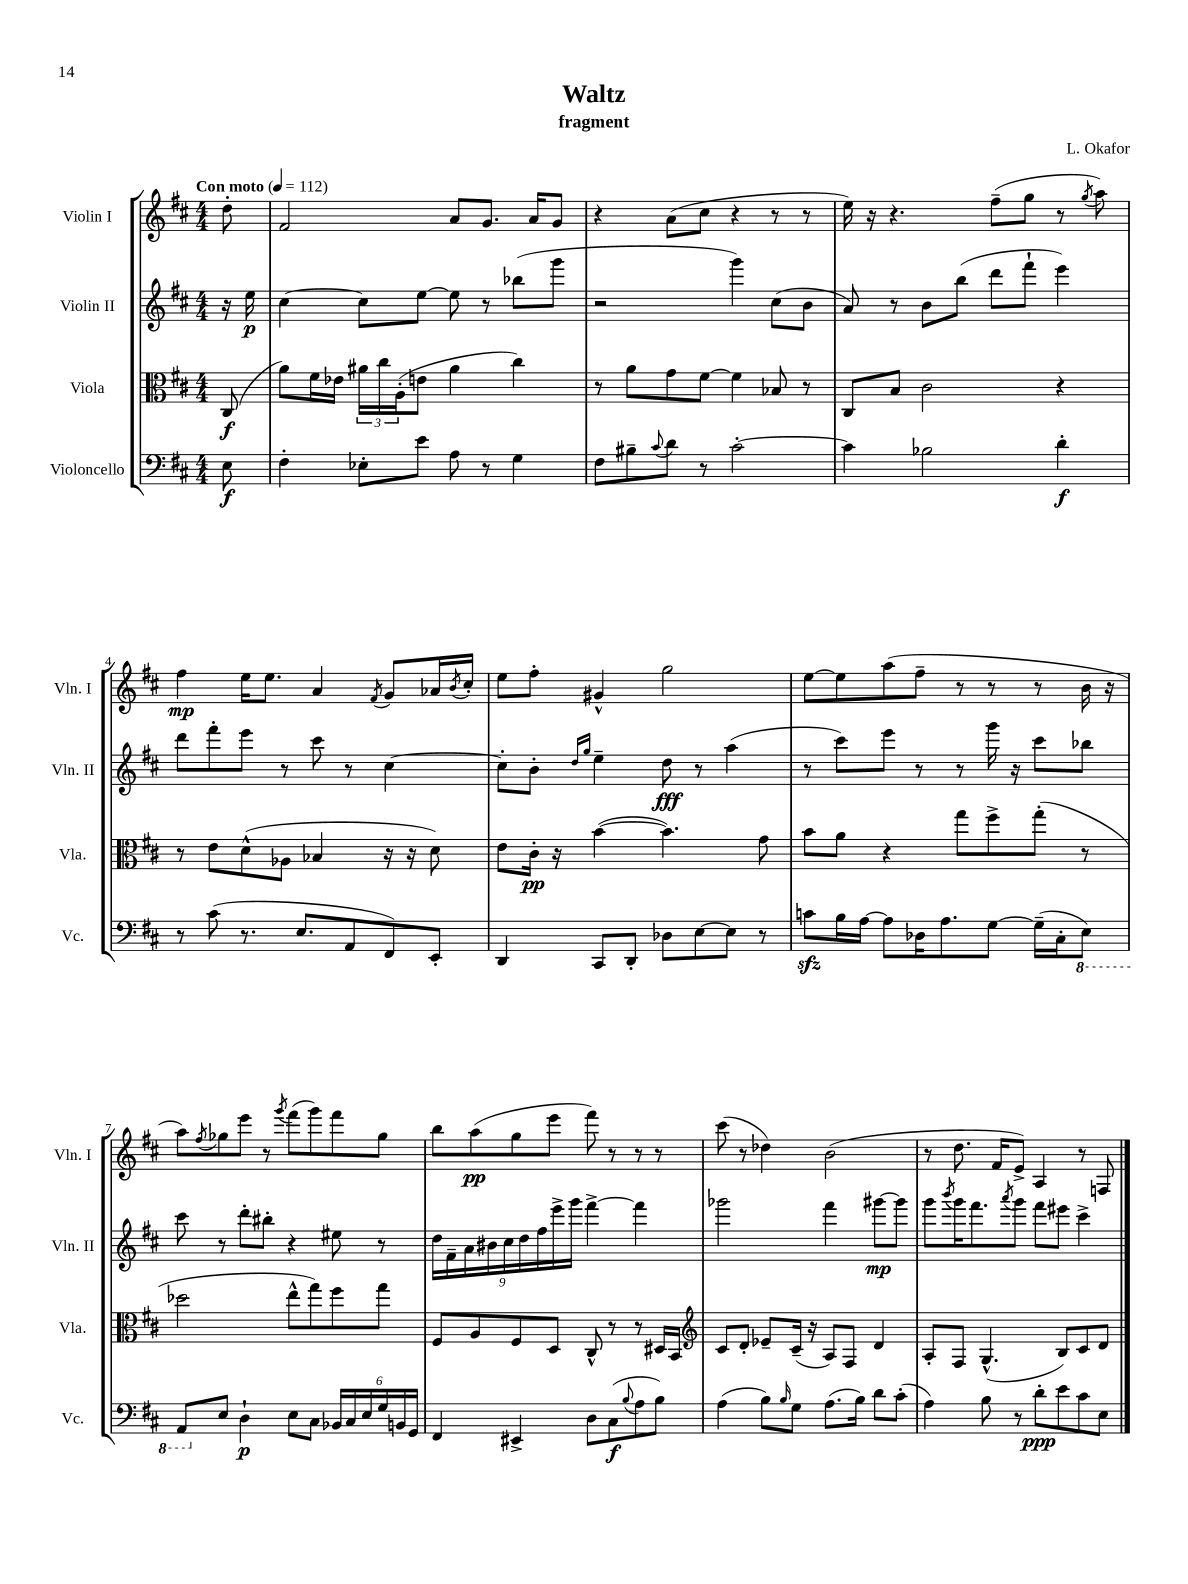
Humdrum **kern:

**kern	**dynam	**kern	**dynam	**kern	**dynam	**kern	**dynam
*part4	*part4	*part3	*part3	*part2	*part2	*part1	*part1
*staff4	*staff4	*staff3	*staff3	*staff2	*staff2	*staff1	*staff1
*I"Violoncello	*	*I"Viola	*	*I"Violin II	*	*I"Violin I	*
*I'Vc.	*	*I'Vla.	*	*I'Vln. II	*	*I'Vln. I	*
*clefF4	*	*clefC3	*	*clefG2	*	*clefG2	*
*k[f#c#]	*	*k[f#c#]	*	*k[f#c#]	*	*k[f#c#]	*
*M4/4	*	*M4/4	*	*M4/4	*	*M4/4	*
*MM112	*	*MM112	*	*MM112	*	*MM112	*
=	=	=	=	=	=	=	=
!	!	!	!	!	!	!LO:TX:a:B:t=Con moto	!
8E\	f	(8C#/	f	16r	.	8dd'\	.
.	.	.	.	16ee\	p	.	.
=1	=1	=1	=1	=1	=1	=1	=1
4F#'\	.	8a\L)	.	[4cc#\	.	2f#/	.
.	.	16f#\L	.	.	.	.	.
.	.	16e-X\JJ	.	.	.	.	.
8E-X'\L	.	24a#X\LL	.	8cc#\L]	.	.	.
.	.	24cc#\	.	.	.	.	.
.	.	(24A'\J	.	.	.	.	.
8e\J	.	8en\J	.	[8ee\J	.	.	.
8A\	.	4a#\	.	8ee\]	.	8a/L	.
8r	.	.	.	8r	.	8.g/J	.
4G\	.	4cc#\)	.	(8bb-X\L	.	.	.
.	.	.	.	.	.	16a/KL	.
.	.	.	.	8ggg\J	.	8g/J	.
=2	=2	=2	=2	=2	=2	=2	=2
8F#\L	.	8r	.	2r	.	4r	.
8B#X~\	.	8a\L	.	.	.	.	.
8qqc#/	.	.	.	.	.	.	.
8d\J	.	8g\	.	.	.	(8a\L	.
8r	.	[8f#\J	.	.	.	8cc#\J	.
[2c#'\	.	4f#\]	.	4ggg\)	.	4r	.
.	.	8B-X/	.	(8cc#\L	.	8r	.
.	.	8r	.	8b\J	.	8r	.
=3	=3	=3	=3	=3	=3	=3	=3
4c#\]	.	8C#/L	.	8a/)	.	16ee\)	.
.	.	.	.	.	.	16r	.
.	.	8B/J	.	8r	.	4.r	.
2B-X\	.	2c#\	.	8b\L	.	.	.
.	.	.	.	(8bb\J	.	.	.
.	.	.	.	8ddd\L	.	(8ff#~\L	.
.	.	.	.	8fff#`\J	.	8gg\J	.
4d'\	f	4r	.	4eee\)	.	8r	.
.	.	.	.	.	.	8qgg/	.
.	.	.	.	.	.	8aa\)	.
!!LO:LB:g=z
=4	=4	=4	=4	=4	=4	=4	=4
8r	.	8r	.	8ddd\L	.	4ff#\	mp
(8c#\	.	8e\L	.	8fff#'\	.	.	.
8.r	.	(8d^^\	.	8eee\J	.	16ee\KL	.
.	.	.	.	.	.	8.ee\J	.
.	.	8A-X\J	.	8r	.	.	.
8.E/L	.	.	.	.	.	.	.
.	.	4B-X/	.	8ccc#\	.	4a/	.
8AA/	.	.	.	8r	.	.	.
.	.	.	.	.	.	8qf#/	.
8FF#/)	.	16r	.	[4cc#\	.	8g/L	.
.	.	16r	.	.	.	.	.
8EE'/J	.	8d\)	.	.	.	16a-X/L	.
.	.	.	.	.	.	8qb/	.
.	.	.	.	.	.	16cc#'/JJ	.
=5	=5	=5	=5	=5	=5	=5	=5
4DD/	.	8e\L	.	8cc#'\L]	.	8ee\L	.
.	.	16c#'\Jk	pp	8b'\J	.	8ff#'\J	.
.	.	16r	.	.	.	.	.
.	.	.	.	16qqdd/LL	.	.	.
.	.	.	.	16qqgg/JJ	.	.	.
8CC#/L	.	([4b\	.	4ee~\	.	4g#X^^/	.
8DD'/J	.	.	.	.	.	.	.
8D-X\L	.	4.b\])	.	8dd\	fff	2gg\	.
[8E\	.	.	.	8r	.	.	.
8E\J]	.	.	.	(4aa\	.	.	.
8r	.	8g\	.	.	.	.	.
=6	=6	=6	=6	=6	=6	=6	=6
8cnzz\L	.	8b\L	.	8r	.	[8ee\L	.
16B\L	.	8a\J	.	8ccc#\L)	.	8ee\]	.
[16A\JJ	.	.	.	.	.	.	.
8A\L]	.	4r	.	8eee\J	.	(8aa\	.
16D-X\K	.	.	.	8r	.	8ff#~\J	.
8.A\	.	.	.	.	.	.	.
.	.	8gg\L	.	8r	.	8r	.
[8G\J	.	8ff#^\	.	16ggg\	.	8r	.
.	.	.	.	16r	.	.	.
(16G~\LL]	.	(8gg'\J	.	8ccc#\L	.	8r	.
16C#'\J	.	.	.	.	.	.	.
*8ba	*	*	*	*	*	*	*
8EE\J)	.	8r	.	8bb-X\J	.	16b\	.
.	.	.	.	.	.	16r	.
!!LO:LB:g=z
=7	=7	=7	=7	=7	=7	=7	=7
8AAA/L	.	2dd-X\	.	8ccc#\	.	8aa\L)	.
.	.	.	.	.	.	8qff#/	.
*X8ba	*	*	*	*	*	*	*
8E/J	.	.	.	8r	.	8gg-X\	.
4D`\	p	.	.	8ddd'\L	.	8eee\J	.
.	.	.	.	8bb#X'\J	.	8r	.
.	.	.	.	.	.	8qggg/	.
8E\L	.	8ee^^\L	.	4r	.	(8fff#\L	.
8C#\J	.	8gg\)	.	.	.	8ggg\)	.
24BB-X/LL	.	8ff#\	.	8ee#X\	.	8fff#\	.
24C#/	.	.	.	.	.	.	.
24E/	.	.	.	.	.	.	.
24G/	.	8gg\J	.	8r	.	8gg-\J	.
24BBn/	.	.	.	.	.	.	.
24GG/JJ	.	.	.	.	.	.	.
=8	=8	=8	=8	=8	=8	=8	=8
4FF#/	.	8F#/L	.	18dd\LL	.	8bb\L	.
.	.	.	.	18f#~\	.	.	.
.	.	.	.	18a\	.	.	.
.	.	8A/	.	.	.	(8aa\	pp
.	.	.	.	18b#X\	.	.	.
.	.	.	.	18cc#\	.	.	.
4EE#X^/	.	8F#/	.	.	.	8gg\	.
.	.	.	.	18dd\	.	.	.
.	.	.	.	18ff#\	.	.	.
.	.	8D/J	.	.	.	8eee\J	.
.	.	.	.	18eee^\	.	.	.
.	.	.	.	18ggg\JJ	.	.	.
8D\L	.	8C#^^/	.	[4fff#^\	.	8fff#\)	.
(8C#\	f	8r	.	.	.	8r	.
8qqB/	.	.	.	.	.	.	.
8A\	.	8r	.	4fff#\]	.	8r	.
8B\J)	.	16D#X/LL	.	.	.	8r	.
.	.	16BB/JJ	.	.	.	.	.
=9	=9	=9	=9	=9	=9	=9	=9
*	*	*clefG2	*	*	*	*	*
(4A\	.	8c#/L	.	2ggg-X\	.	(8ccc#\	.
.	.	8d'/J	.	.	.	8r	.
8B\L)	.	8e-X~/L	.	.	.	4dd-X\)	.
16qqB/	.	.	.	.	.	.	.
8G\J	.	(16c#~/Jk	.	.	.	.	.
.	.	16r	.	.	.	.	.
(8.A\L	.	8A/L)	.	4fff#\	.	(2b\	.
.	.	8F#/J	.	.	.	.	.
16B\Jk)	.	.	.	.	.	.	.
8d\L	.	4d/	.	[8ggg#X\L	mp	.	.
(8c#'\J	.	.	.	8ggg#\J]	.	.	.
=10	=10	=10	=10	=10	=10	=10	=10
4A\)	.	8A'/L	.	8ggg\L	.	8r	.
.	.	.	.	8qbbb/	.	.	.
.	.	8F#/J	.	16ggg\K	.	8.dd\	.
.	.	.	.	8.fff#\	.	.	.
8B\	.	(4.G^^/	.	.	.	.	.
.	.	.	.	.	.	16f#/KL	.
.	.	.	.	8qaaa/	.	.	.
8r	.	.	.	8ggg\J	.	8e^/J)	.
8d'\L	ppp	.	.	8fff#\L	.	4A/	.
8e\	.	8B/L)	.	8eee#X\J	.	.	.
8c#\	.	8c#/	.	4ccc#^\	.	8r	.
8E\J	.	8d/J	.	.	.	8Fn/	.
==	==	==	==	==	==	==	==
*-	*-	*-	*-	*-	*-	*-	*-
